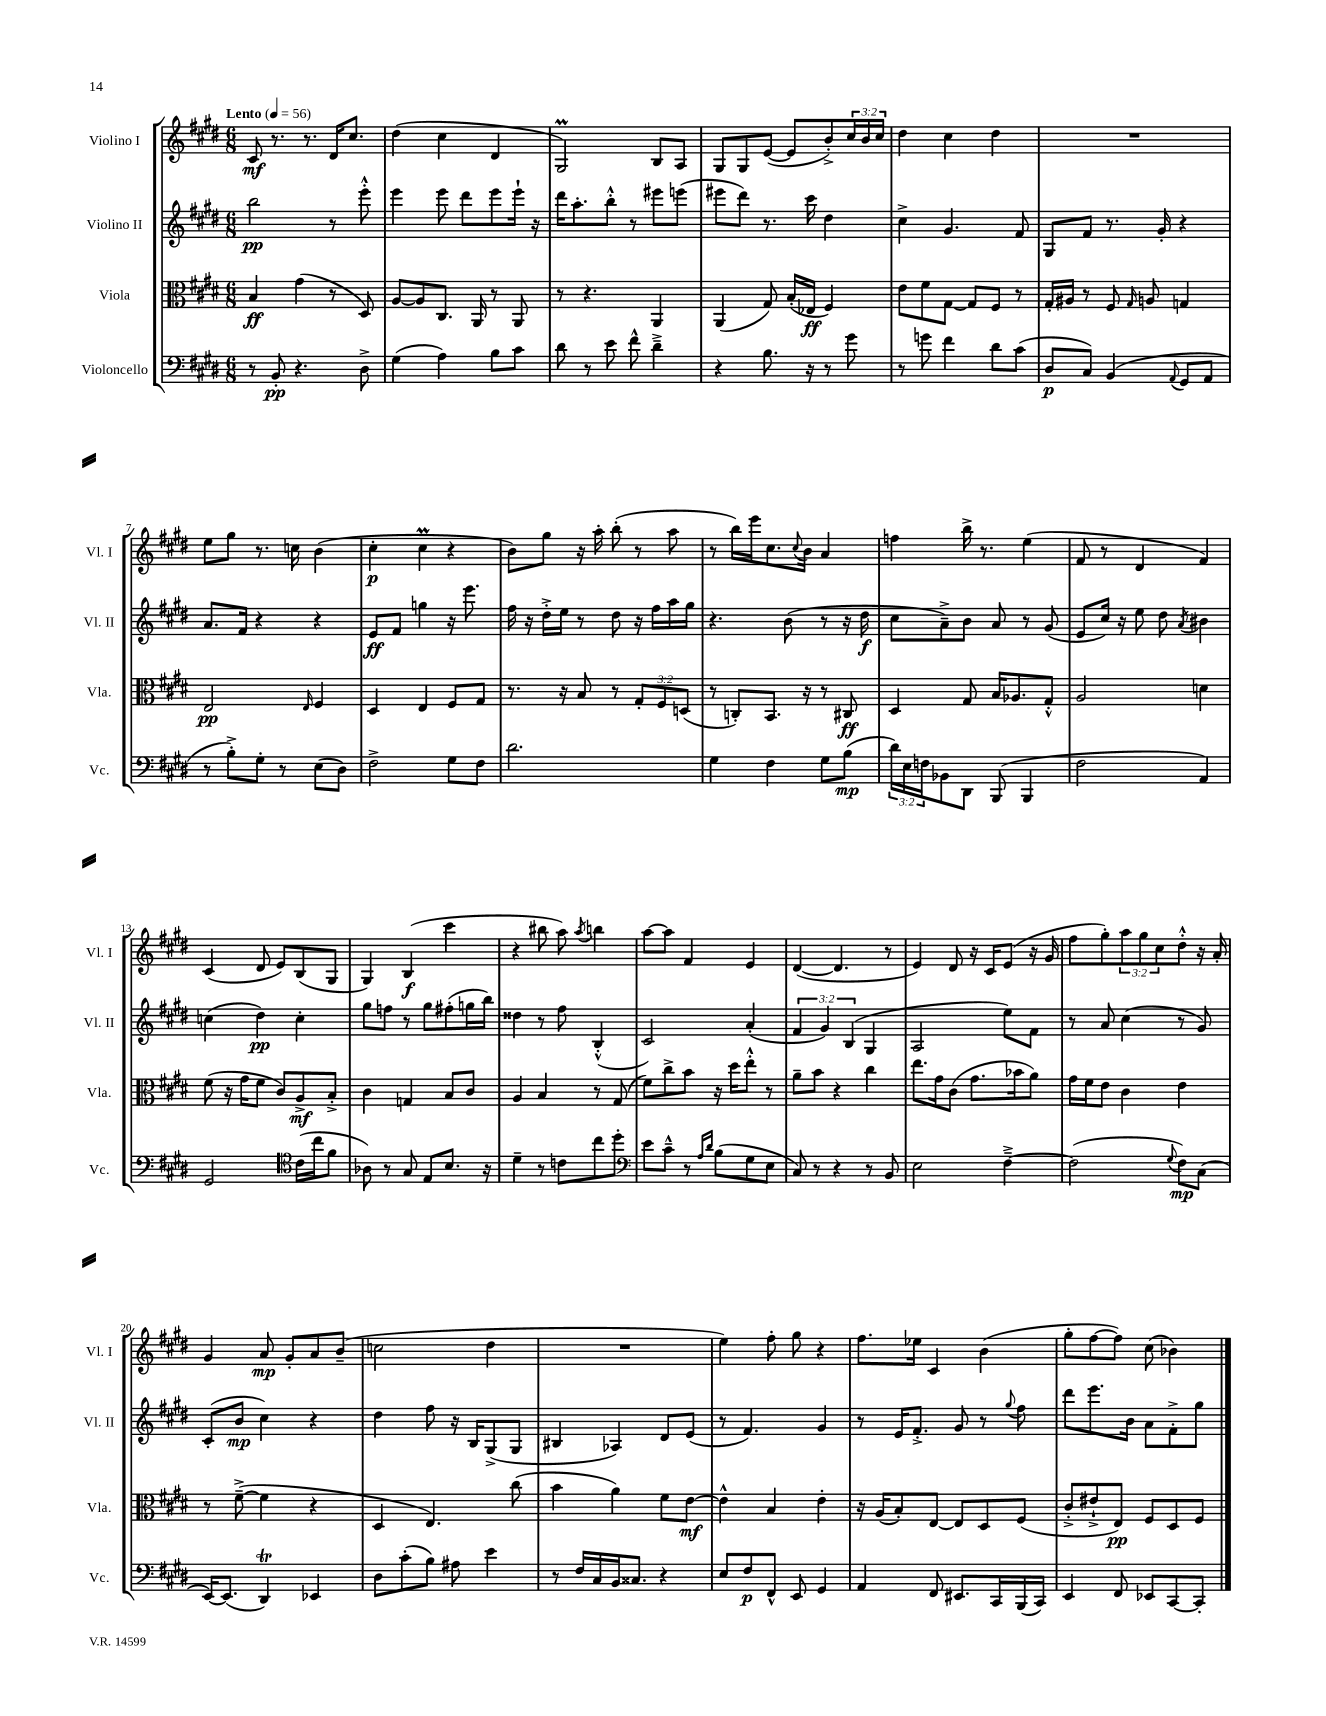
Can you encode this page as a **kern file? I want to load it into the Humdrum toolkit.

**kern	**dynam	**kern	**dynam	**kern	**dynam	**kern	**dynam
*part4	*part4	*part3	*part3	*part2	*part2	*part1	*part1
*staff4	*staff4	*staff3	*staff3	*staff2	*staff2	*staff1	*staff1
*I"Violoncello	*	*I"Viola	*	*I"Violino II	*	*I"Violino I	*
*I'Vc.	*	*I'Vla.	*	*I'Vl. II	*	*I'Vl. I	*
*clefF4	*	*clefC3	*	*clefG2	*	*clefG2	*
*k[f#c#g#d#]	*	*k[f#c#g#d#]	*	*k[f#c#g#d#]	*	*k[f#c#g#d#]	*
*M6/8	*	*M6/8	*	*M6/8	*	*M6/8	*
*MM56	*	*MM56	*	*MM56	*	*MM56	*
=1	=1	=1	=1	=1	=1	=1	=1
!	!	!	!	!	!	!LO:TX:a:B:t=Lento	!
8r	.	4B/	ff	2bb\	pp	8c#/	mf
8BB'/	pp	.	.	.	.	8.r	.
4.r	.	(4g#\	.	.	.	.	.
.	.	.	.	.	.	8.r	.
.	.	8r	.	8r	.	16d#/KL	.
.	.	.	.	.	.	8.cc#/J	.
8D#^\	.	8D#/)	.	8eee'^^\	.	.	.
=2	=2	=2	=2	=2	=2	=2	=2
(4G#\	.	[8A/L	.	4eee\	.	(4dd#\	.
.	.	8A/]	.	.	.	.	.
4A\)	.	8.C#/J	.	8eee\	.	4cc#\	.
.	.	.	.	8ddd#\L	.	.	.
.	.	16AA/	.	.	.	.	.
8B\L	.	8r	.	8eee\	.	4d#/	.
8c#\J	.	8AA/	.	16eee`\Jk	.	.	.
.	.	.	.	16r	.	.	.
=3	=3	=3	=3	=3	=3	=3	=3
8d#\	.	8r	.	16ddd#\KL	.	2G#m/)	.
.	.	.	.	8.aa'\	.	.	.
8r	.	4.r	.	.	.	.	.
8e\	.	.	.	8bb'^^\J	.	.	.
8f#^^\	.	.	.	8r	.	.	.
4d#~^\	.	4AA/	.	8eee#X\L	.	8B/L	.
.	.	.	.	(8eeen\J	.	8A/J	.
=4	=4	=4	=4	=4	=4	=4	=4
4r	.	(4AA/	.	8eee#X\L	.	8G#/L	.
.	.	.	.	8ddd#\J)	.	8G#/	.
8.B\	.	8G#/)	.	8.r	.	([8e/J	.
.	.	(16B'/LL	.	.	.	8e/L]	.
16r	.	16E-X/JJ	ff	16ccc#\	.	.	.
8r	.	4F#/)	.	4dd#\	.	8b'^/)	.
8g#\	.	.	.	.	.	24cc#/L	.
.	.	.	.	.	.	24b/	.
.	.	.	.	.	.	24cc#/JJ	.
=5	=5	=5	=5	=5	=5	=5	=5
8r	.	8e\L	.	4cc#^\	.	4dd#\	.
8gn\	.	8f#\	.	.	.	.	.
4f#\	.	[8G#\J	.	4.g#/	.	4cc#\	.
.	.	8G#/L]	.	.	.	.	.
8d#\L	.	8F#/J	.	.	.	4dd#\	.
(8c#\J	.	8r	.	8f#/	.	.	.
=6	=6	=6	=6	=6	=6	=6	=6
8D#/L	p	16G#'/LL	.	8G#/L	.	2.r	.
.	.	16A#X/JJ	.	.	.	.	.
8C#/J)	.	8r	.	8f#/J	.	.	.
(4BB/	.	8F#/	.	8.r	.	.	.
.	.	16qqG#/	.	.	.	.	.
.	.	8An/	.	.	.	.	.
.	.	.	.	16g#'/	.	.	.
8qqAA/	.	.	.	.	.	.	.
8GG#/L	.	4Gn/	.	4r	.	.	.
8AA/J	.	.	.	.	.	.	.
!!LO:LB:g=z
=7	=7	=7	=7	=7	=7	=7	=7
8r	.	2E/	pp	8.a/L	.	8ee\L	.
8B'^\L)	.	.	.	.	.	8gg#\J	.
.	.	.	.	16f#/Jk	.	.	.
8G#'\J	.	.	.	4r	.	8.r	.
8r	.	.	.	.	.	.	.
.	.	.	.	.	.	16ccn\	.
.	.	16qqE/	.	.	.	.	.
(8E\L	.	4F#/	.	4r	.	(4b\	.
8D#\J)	.	.	.	.	.	.	.
=8	=8	=8	=8	=8	=8	=8	=8
2F#^\	.	4D#/	.	8e/L	ff	4cc#'\	p
.	.	.	.	8f#/J	.	.	.
.	.	4E/	.	4ggn\	.	4cc#M\	.
8G#\L	.	8F#/L	.	16r	.	4r	.
.	.	.	.	8.eee\	.	.	.
8F#\J	.	8G#/J	.	.	.	.	.
=9	=9	=9	=9	=9	=9	=9	=9
2.d#\	.	8.r	.	16ff#\	.	8b\L)	.
.	.	.	.	16r	.	.	.
.	.	.	.	16dd#'^\LL	.	8gg#\J	.
.	.	16r	.	16ee\JJ	.	.	.
.	.	8B/	.	8r	.	16r	.
.	.	.	.	.	.	16aa'\	.
.	.	8r	.	8dd#\	.	(8bb'\	.
.	.	12G#'/L	.	16r	.	8r	.
.	.	.	.	16ff#\LL	.	.	.
.	.	12F#/	.	.	.	.	.
.	.	.	.	16aa\	.	8aa\	.
.	.	(12Dn/J	.	.	.	.	.
.	.	.	.	16gg#\JJ	.	.	.
=10	=10	=10	=10	=10	=10	=10	=10
4G#\	.	8r	.	4.r	.	8r	.
.	.	8Cn'/L)	.	.	.	16bb\LL)	.
.	.	.	.	.	.	16eee\J	.
4F#\	.	8.BB/J	.	.	.	8.cc#\	.
.	.	.	.	(8b\	.	.	.
.	.	.	.	.	.	8qqcc#/	.
.	.	16r	.	.	.	16b\Jk	.
8G#\L	.	8r	.	8r	.	4a/	.
(8B\J	mp	8C#X/	ff	16r	.	.	.
.	.	.	.	16dd#\	f	.	.
=11	=11	=11	=11	=11	=11	=11	=11
24d#\LL)	.	4D#/	.	8cc#\L	.	4ffn\	.
24E\	.	.	.	.	.	.	.
24Fn\J	.	.	.	.	.	.	.
8BB-X\	.	.	.	8a~^\)	.	.	.
8DD#\J	.	8G#/	.	8b\J	.	16bb^\	.
.	.	.	.	.	.	8.r	.
(8BBB/	.	16B/KL	.	8a/	.	.	.
.	.	8.A-X/	.	.	.	.	.
4BBB/	.	.	.	8r	.	(4ee\	.
.	.	8G#'^^/J	.	(8g#/	.	.	.
=12	=12	=12	=12	=12	=12	=12	=12
2F#\	.	2A/	.	8e/L	.	8f#/	.
.	.	.	.	16cc#/Jk)	.	8r	.
.	.	.	.	16r	.	.	.
.	.	.	.	8ee\	.	4d#/	.
.	.	.	.	8dd#\	.	.	.
.	.	.	.	8qa/	.	.	.
4AA/)	.	4dn\	.	4b#X\	.	4f#/)	.
!!LO:LB:g=z
=13	=13	=13	=13	=13	=13	=13	=13
2GG#/	.	(8f#\	.	(4ccn\	.	(4c#/	.
.	.	16r	.	.	.	.	.
.	.	16g#\KL	.	.	.	.	.
.	.	8f#\J	.	4dd#\)	pp	8d#/	.
.	.	8c#/L)	.	.	.	8e/L)	.
*clefC4	*	*	*	*	*	*	*
(16c#\LL	.	8A^/	mf	4cc'\	.	(8B/	.
16cc#\J	.	.	.	.	.	.	.
8f#\J	.	8B'^/J	.	.	.	8G#/J	.
=14	=14	=14	=14	=14	=14	=14	=14
8A-X\)	.	4c#\	.	8gg#\L	.	4G#/)	.
8r	.	.	.	8ffn\J	.	.	.
8G#/	.	4Gn/	.	8r	.	(4B/	f
8E/L	.	.	.	8gg#\L	.	.	.
8.B/J	.	8B/L	.	(8ff#X'\	.	4ccc#\	.
.	.	8c#/J	.	16ggn\L	.	.	.
16r	.	.	.	16bb\JJ)	.	.	.
=15	=15	=15	=15	=15	=15	=15	=15
4d#~\	.	4A/	.	4dd##X\	.	4r	.
8r	.	4B/	.	8r	.	8bb#X\	.
8cn\L	.	.	.	8ff#\	.	8aa\)	.
.	.	.	.	.	.	8qaa/	.
8cc#\	.	8r	.	(4B'^^/	.	4bbn\	.
8dd#'\J	.	(8G#/	.	.	.	.	.
=16	=16	=16	=16	=16	=16	=16	=16
*clefF4	*	*	*	*	*	*	*
8e\L	.	8f#\L)	.	2c#/)	.	[8aa\L	.
8c#~^^\J	.	8cc#^\	.	.	.	8aa\J]	.
8r	.	8b\J	.	.	.	4f#/	.
16qqA/LL	.	.	.	.	.	.	.
16qqd#/JJ	.	.	.	.	.	.	.
(8B\L	.	16r	.	.	.	.	.
.	.	16dd#\KL	.	.	.	.	.
8G#\	.	8ee'^^\J	.	(4a'/	.	4e/	.
8E\J	.	8r	.	.	.	.	.
=17	=17	=17	=17	=17	=17	=17	=17
8C#/)	.	8a~\L	.	6f#/	.	([4d#/	.
8r	.	8b\J	.	.	.	.	.
.	.	.	.	6g#/)	.	.	.
4r	.	4r	.	.	.	4.d#/]	.
.	.	.	.	(6B/	.	.	.
8r	.	4cc#\	.	4G#/	.	.	.
8BB/	.	.	.	.	.	8r	.
=18	=18	=18	=18	=18	=18	=18	=18
2E\	.	8.ee\L	.	2A/	.	4e/)	.
.	.	16g#\k	.	.	.	.	.
.	.	(8c#\J	.	.	.	8d#/	.
.	.	8.g#\L	.	.	.	16r	.
.	.	.	.	.	.	16c#/KL	.
[4F#~^\	.	.	.	8ee\L)	.	(8e/J	.
.	.	16b-X\k	.	.	.	.	.
.	.	8a\J)	.	8f#\J	.	16r	.
.	.	.	.	.	.	16g#/	.
=19	=19	=19	=19	=19	=19	=19	=19
(2F#\]	.	16g#\LL	.	8r	.	8ff#\L	.
.	.	16f#\J	.	.	.	.	.
.	.	8e\J	.	8a/	.	8gg#'\)	.
.	.	4c#\	.	(4cc#\	.	12aa\	.
.	.	.	.	.	.	12gg#\	.
.	.	.	.	.	.	12cc#\	.
8qqG#/	.	.	.	.	.	.	.
8F#\L)	mp	4e\	.	8r	.	8dd#'^^\J	.
(8C#\J	.	.	.	8g#/)	.	16r	.
.	.	.	.	.	.	16a'/	.
!!LO:LB:g=z
=20	=20	=20	=20	=20	=20	=20	=20
[16EE/KL)	.	8r	.	(8c#'/L	.	4g#/	.
(8.EE/J]	.	.	.	.	.	.	.
.	.	([8f#~^\	.	8b/J	mp	.	.
4DD#t/)	.	4f#\]	.	4cc#\)	.	8a/	mp
.	.	.	.	.	.	8g#'/L	.
4EE-X/	.	4r	.	4r	.	8a/	.
.	.	.	.	.	.	(8b~/J	.
=21	=21	=21	=21	=21	=21	=21	=21
8D#\L	.	4D#/	.	4dd#\	.	2ccn\	.
(8c#'\	.	.	.	.	.	.	.
8B\J)	.	4.E/)	.	8ff#\	.	.	.
8A#X\	.	.	.	16r	.	.	.
.	.	.	.	16B/KL	.	.	.
4e\	.	.	.	(8G#^/	.	4dd#\	.
.	.	(8cc#\	.	8G#/J	.	.	.
=22	=22	=22	=22	=22	=22	=22	=22
8r	.	4b\	.	4B#X/	.	2.r	.
16F#/LL	.	.	.	.	.	.	.
16C#/	.	.	.	.	.	.	.
16BB/J	.	4a\)	.	4A-X/)	.	.	.
8.C##X/J	.	.	.	.	.	.	.
4r	.	8f#\L	.	8d#/L	.	.	.
.	.	[8e\J	mf	(8e/J	.	.	.
=23	=23	=23	=23	=23	=23	=23	=23
8E/L	.	4e^^\]	.	8r	.	4ee\)	.
8F#/	p	.	.	4.f#/)	.	.	.
8FF#^^/J	.	4B/	.	.	.	8ff#'\	.
8EE/	.	.	.	.	.	8gg#\	.
4GG#/	.	4e'\	.	4g#/	.	4r	.
=24	=24	=24	=24	=24	=24	=24	=24
4AA/	.	16r	.	8r	.	8.ff#\L	.
.	.	(16A/KL	.	.	.	.	.
.	.	8B'/)	.	16e/KL	.	.	.
.	.	.	.	8.f#'^/J	.	16ee-X\Jk	.
8FF#/	.	[8E/J	.	.	.	4c#/	.
8.EE#X/L	.	8E/L]	.	8g#/	.	.	.
.	.	8D#/	.	8r	.	(4b\	.
16CC#/L	.	.	.	.	.	.	.
.	.	.	.	8qqgg#/	.	.	.
(16BBB/	.	(8F#/J	.	8ff#\	.	.	.
16CC#/JJ)	.	.	.	.	.	.	.
=25	=25	=25	=25	=25	=25	=25	=25
4EE/	.	8c#'^/L	.	8ddd#\L	.	8gg#'\L	.
.	.	8e#X`^/	.	8.eee\	.	[8ff#\	.
8FF#/	.	8E/J)	pp	.	.	8ff#\J])	.
.	.	.	.	16b\Jk	.	.	.
8EE-X/L	.	8F#/L	.	8a\L	.	(8cc#\	.
[8CC#/	.	8D#/	.	8f#'^\	.	4b-X\)	.
8CC#'/J]	.	8F#/J	.	8gg#\J	.	.	.
==	==	==	==	==	==	==	==
*-	*-	*-	*-	*-	*-	*-	*-
